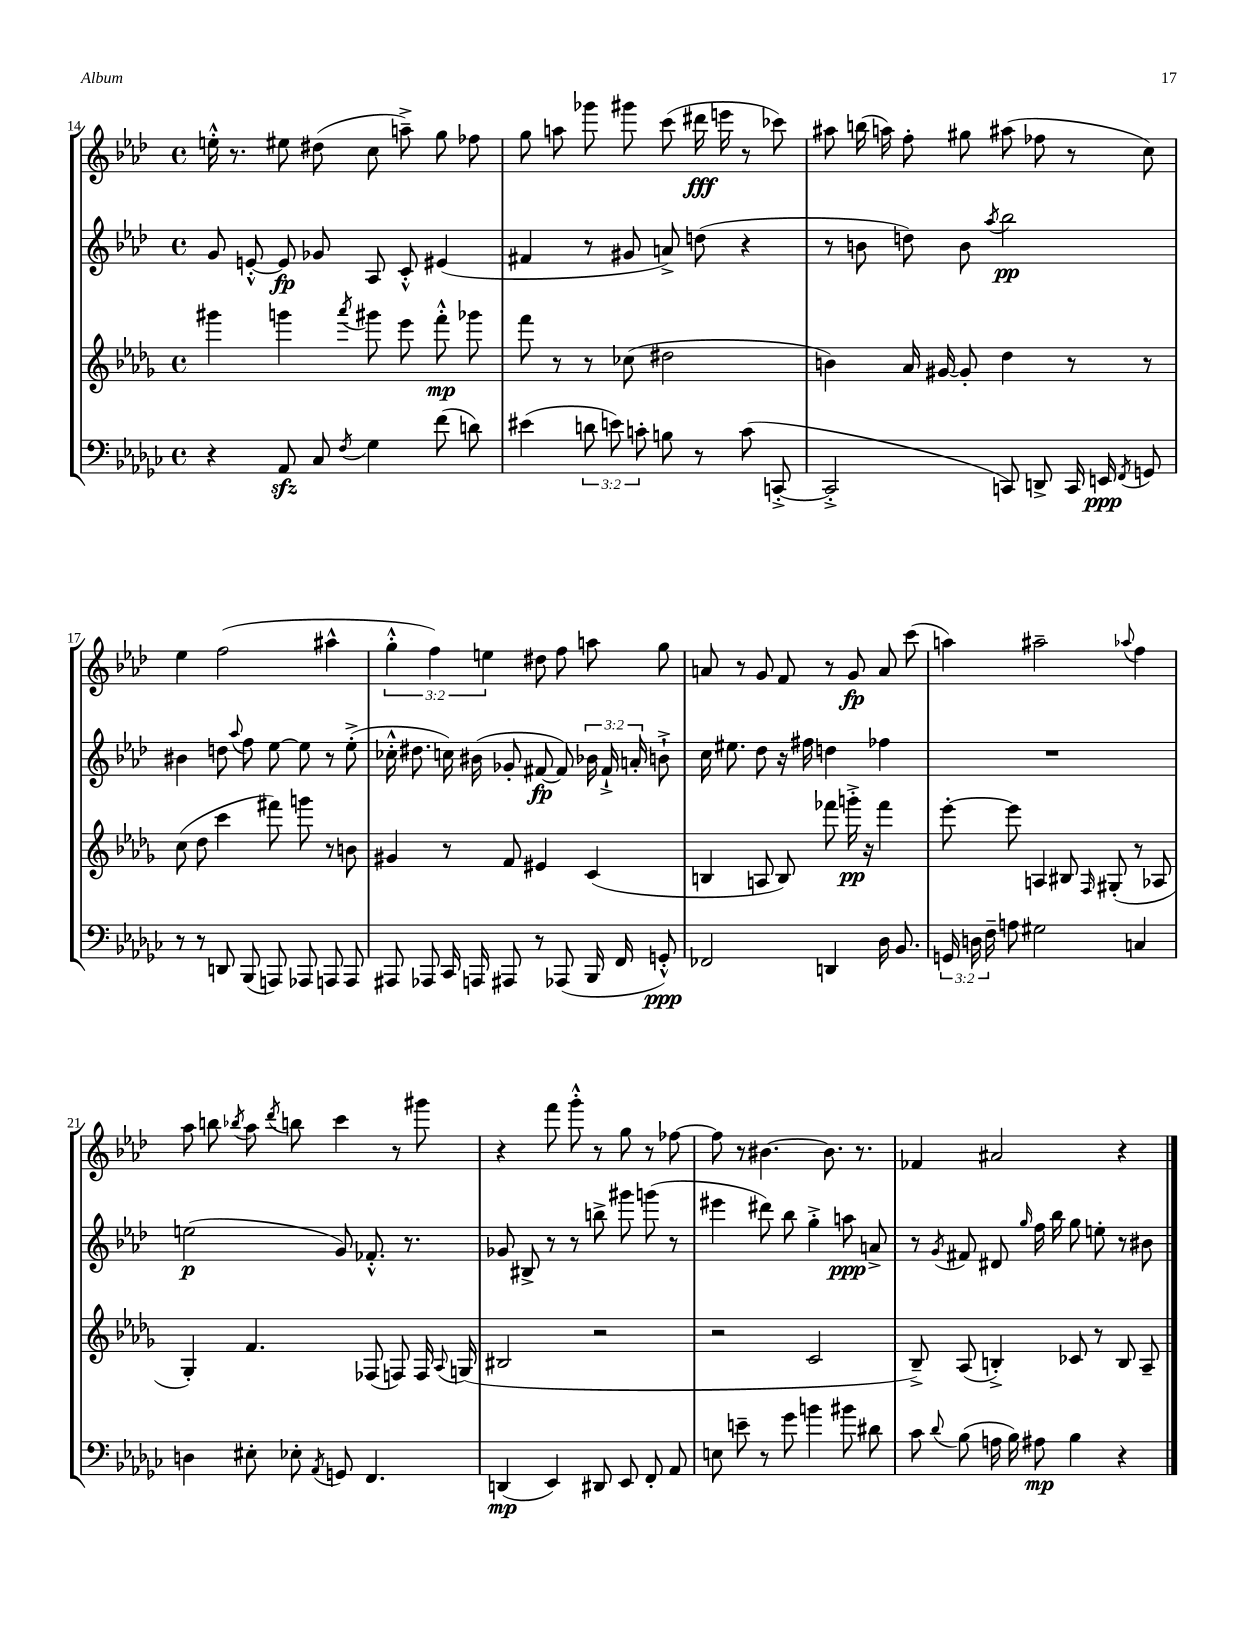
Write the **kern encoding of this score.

**kern	**kern	**kern	**kern
*staff4	*staff3	*staff2	*staff1
*clefF4	*clefG2	*clefG2	*clefG2
*k[b-e-a-d-g-c-]	*k[b-e-a-d-g-]	*k[b-e-a-d-]	*k[b-e-a-d-]
*M4/4	*M4/4	*M4/4	*M4/4
*met(c)	*met(c)	*met(c)	*met(c)
4r	4ggg#	8g	16ee'^^
.	.	.	8.r
.	.	[8e'^^	.
8AA-	4ggg	8e]	8ee#
8C-	.	8g-	(8dd#
8qF	8qaaa-	.	.
4G-	8ggg#	8A-	8cc
.	8eee-	8c'^^	8aa~^)
(8f	8fff'^^	(4e#	8gg
8d)	8ggg-	.	8ff-
=	=	=	=
(4e#	8fff	4f#	8gg
.	8r	.	8aa
12d	8r	8r	8ggg-
12e)	.	.	.
.	(8cc-	8g#	8ggg#
12c'	.	.	.
8B	2dd#	8a^)	(8ccc
8r	.	(8dd	16ddd#
.	.	.	16eee
(8c	.	4r	8r
[8CC'^	.	.	8ccc-)
=	=	=	=
2CC'^]	4b)	8r	8aa#
.	.	8b	(16bb
.	.	.	16aa)
.	16a-	8dd)	8ff'
.	[16g#	.	.
.	8g#']	8b	8gg#
.	.	8qaa-	.
8CC)	4dd-	2bb-	(8aa#
8DD^	.	.	8ff-
16CC	8r	.	8r
16EE	.	.	.
8qFF	.	.	.
8GG	8r	.	8cc)
=	=	=	=
8r	(8cc	4b#	4ee-
8r	8dd-	.	.
8DD	4ccc	8dd	(2ff
.	.	8qqaa-	.
(8BBB-	.	8ff	.
8AAA)	8fff#)	[8ee-	.
8AAA-	8ggg	8ee-]	.
8AAA	8r	8r	4aa#^^
8AAA	8b	(8ee-'^	.
=	=	=	=
8AAA#	4g#	16cc-'^^	6gg'^^
.	.	8.dd#	.
8AAA-	.	.	.
.	.	.	6ff)
16CC-	8r	16cc)	.
16AAA	.	(16b#	.
.	.	.	6ee
8AAA#	8f	8g-'	.
8r	4e#	[8f#	8dd#
(8AAA-	.	8f#])	8ff
16BBB-	(4c	24b-	8aa
.	.	24f#`^	.
16FF	.	.	.
.	.	24a'	.
8GG'^^)	.	8b`^	8gg
=	=	=	=
2FF-	4B	16cc	8a
.	.	8.ee#	.
.	.	.	8r
.	8A	8dd-	8g
.	8B)	16r	8f
.	.	16ff#	.
4DD	8fff-	4dd	8r
.	16ggg'^	.	8g
.	16r	.	.
16D-	4fff-	4ff-	8a
8.BB-	.	.	.
.	.	.	(8ccc
=	=	=	=
24GG	[8eee-'	1r	4aa)
24D	.	.	.
24F~	.	.	.
8A	8eee-]	.	.
2G#	4A	.	2aa#~
.	8B#	.	.
.	16qqF	.	.
.	(8G#'	.	.
.	.	.	8qqaa-
4C	8r	.	4ff
.	8A-	.	.
=	=	=	=
4D	4G-')	(2ee	8aa-
.	.	.	8bb
.	.	.	8qbb-
8E#'	4.f	.	8aa-
.	.	.	8qddd-
8E-'	.	.	8bb
8qAA-	.	.	.
8GG	.	8g)	4ccc
4.FF	(8F-	8.f-'^^	.
.	8F)	.	8r
.	.	8.r	.
.	16F	.	8ggg#
.	8qqA-	.	.
.	(16G	.	.
=	=	=	=
(4DD	2B#	8g-	4r
.	.	8B#^	.
4EE-)	.	8r	8fff
.	.	8r	8ggg'^^
8DD#	2r	8bb^	8r
8EE-	.	8ggg#	8gg
8FF'	.	(8ggg	8r
8AA-	.	8r	[8ff-
=	=	=	=
8E	2r	4eee#	8ff-]
8e~	.	.	8r
8r	.	8ddd#)	[4.b#
8g-	.	8bb-	.
4b	2c	4gg'^	.
.	.	.	8.b#]
8b#	.	8aa	.
.	.	.	8.r
8d#	.	8a^	.
=	=	=	=
8c-	8B-~^)	8r	4f-
8qqd-	.	8qg	.
(8B-	(8A-	8f#	.
16A	4B'^)	8d#	2a#
16B-)	.	.	.
.	.	16qqgg	.
8A#	.	16ff	.
.	.	16bb-	.
4B-	8c-	8gg	.
.	8r	8ee'	.
4r	8B	8r	4r
.	8A-~	8b#	.
==	==	==	==
*-	*-	*-	*-
